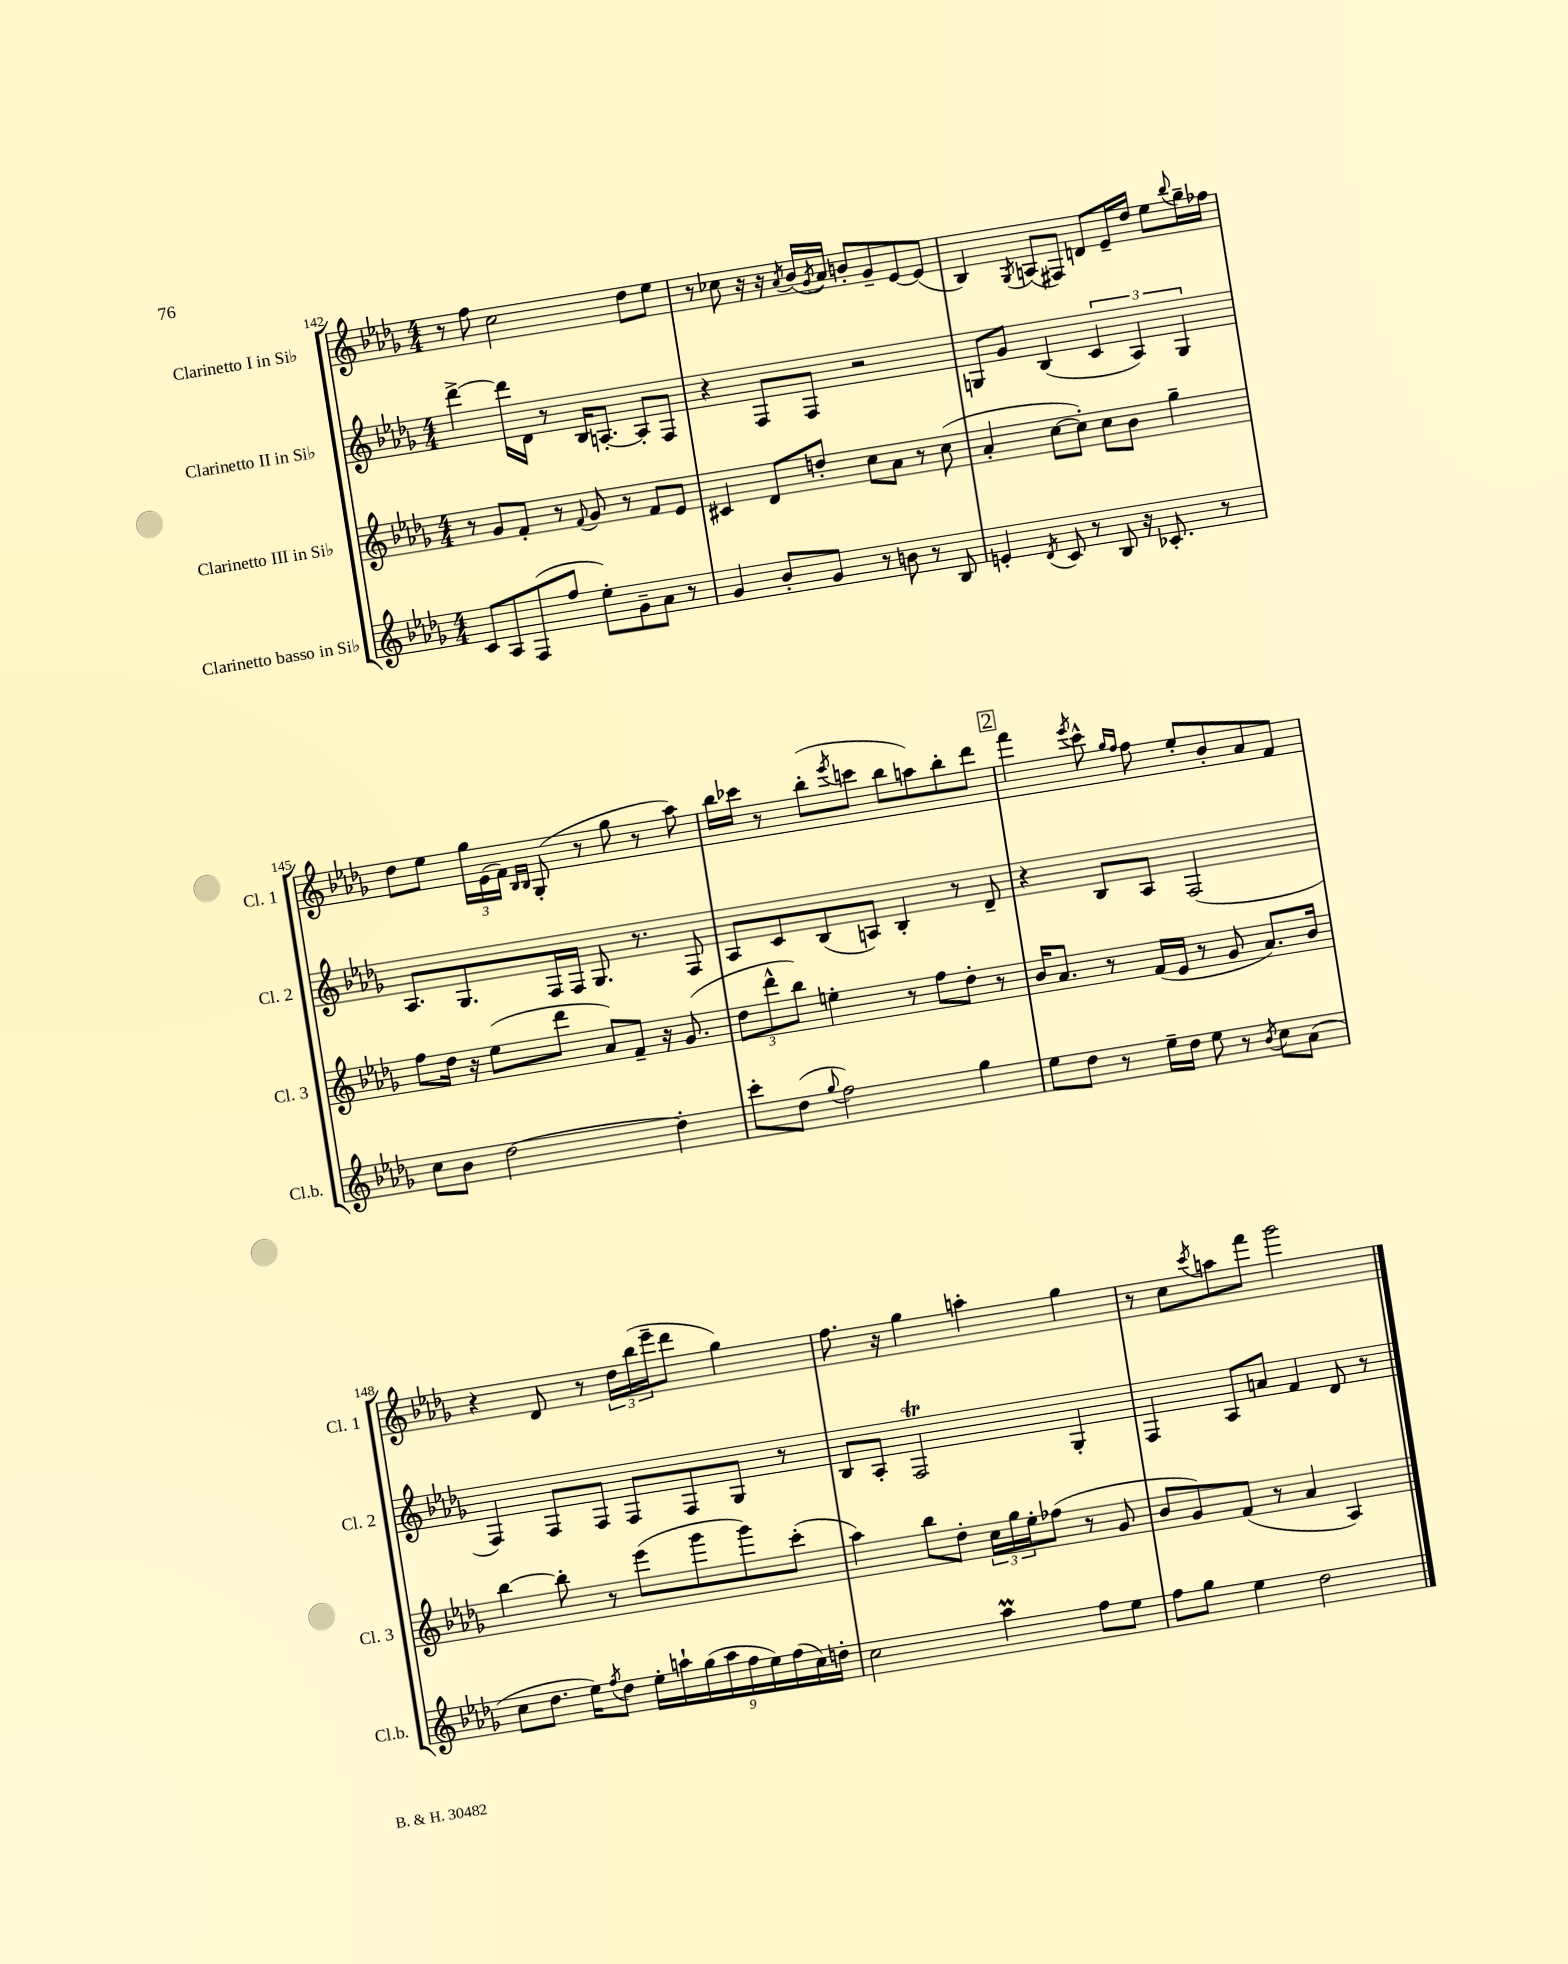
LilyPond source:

<<
\new StaffGroup <<
\new Staff = "s0" \with { instrumentName = "Clarinetto I in Sib" shortInstrumentName = "Cl. 1" } {
    \clef treble \key des \major \numericTimeSignature \time 4/4
    r8 f''8 c''2 des''8 ees''8 |
    r8 ces''8 r16 r16 \acciaccatura { aes'8 } bes'16( \acciaccatura { ges'8 } aes'16) b'8-. ges'8-- ees'8~ ees'8( |
    bes4) \acciaccatura { ges8 } a8( fis8) d'8 ees'16-- des''16 ees''8 \appoggiatura { bes''8 } ges''16-- fes''16 |
    des''8 ees''8 \tuplet 3/2 { ges''16 ees'16( f'16) } \grace { bes16 bes16 } ges8-.( r8 ges''8 r8 aes''8) |
    bes''16 ces'''16 r8 bes''8-.( \acciaccatura { ees'''8 } c'''8 bes''8 a''8) bes''8-. des'''8 |
    \mark \markup { \box "2" } f'''4 \acciaccatura { ees'''8 } c'''8-^ \grace { ges''16 f''16 } f''8 ees''8-. bes'8-. aes'8 f'8 |
    r4 des'8 r8 \tuplet 3/2 { des''16 bes''16( ees'''16-- } des'''8 ges''4) |
    f''8. r16 ges''4 a''4-. ges''4 |
    r8 c''8 \acciaccatura { c'''8 } a''8 f'''8 ges'''2 \bar "|." |
}
\new Staff = "s1" \with { instrumentName = "Clarinetto II in Sib" shortInstrumentName = "Cl. 2" } {
    \clef treble \key des \major \numericTimeSignature \time 4/4
    des'''4~-> des'''16 des'16 r8 bes16 a8.~-. a8-. f8 |
    r4 f8 f8 r2 |
    g8 ges'8 bes4( \tuplet 3/2 { c'4 aes4) g4 } |
    aes8. ges8. f16 f16 ges8. r8. f8 |
    aes8 c'8 bes8( a8) bes4-. r8 des'8-- |
    \mark \markup { \box "2" } r4 bes8 aes8 f2( |
    f4) f8 f8 f8 f8 ges8 r8 |
    bes8 aes8-. f2\trill ges4-. |
    f4 aes8 a'8 f'4 des'8 r8 \bar "|." |
}
\new Staff = "s2" \with { instrumentName = "Clarinetto III in Sib" shortInstrumentName = "Cl. 3" } {
    \clef treble \key des \major \numericTimeSignature \time 4/4
    r8 ges'8 f'8-. r8 \appoggiatura { f'8 } ges'8 r8 f'8 ees'8 |
    cis'4 des'8 d''8-. c''8 aes'8 r8 c''8( |
    aes'4-. c''8~ c''8-.) c''8 bes'8 ges''4-- |
    f''8 des''16 r16 ees''8( des'''8 aes'8) f'8-- r16 ges'8.( |
    \tuplet 3/2 { des''8 des'''8-^ bes''8) } e''4-. r8 f''8 des''8-. r8 |
    \mark \markup { \box "2" } bes'16 aes'8. r8 f'16( ees'16 r8 ges'8 aes'8.) bes'16 |
    bes''4~ bes''8-. r8 ees'''8( ges'''8 ges'''8) c'''8-.( |
    aes''4) bes''8 des''8-. \tuplet 3/2 { c''16 ges''16 ees''16-. } fes''8( r8 ges'8 |
    bes'8 ges'8) f'8( r8 aes'4 aes4) \bar "|." |
}
\new Staff = "s3" \with { instrumentName = "Clarinetto basso in Sib" shortInstrumentName = "Cl.b." } {
    \clef treble \key des \major \numericTimeSignature \time 4/4
    c'8 aes8 f8( f''8 ees''8-.) ges'8-- aes'8 r8 |
    ges'4 bes'8-. ges'8 r8 b'8 r8 bes8 |
    e'4-. \acciaccatura { des'8 } c'8 r8 bes8 r16 ces'8.-. r8 |
    c''8 bes'8 des''2~ des''4-. |
    c'''8-. des''8( \appoggiatura { ges''8 } f''2) ges''4 |
    \mark \markup { \box "2" } ees''8 des''8 r8 ees''16-- des''16 ees''8 r8 \acciaccatura { bes'8 } c''8 aes'8( |
    c''8 des''8. ees''16) \acciaccatura { f''8 } des''8 \tuplet 9/8 { ees''16-. a''16-! ges''16( a''16 f''16 ees''16) f''16( c''16) d''16-. } |
    c''2 aes''4\prall f''8 ees''8 |
    f''8 ges''8 ees''4 des''2 \bar "|." |
}
>>
>>
\layout { \context { \Score currentBarNumber = #142 } }
